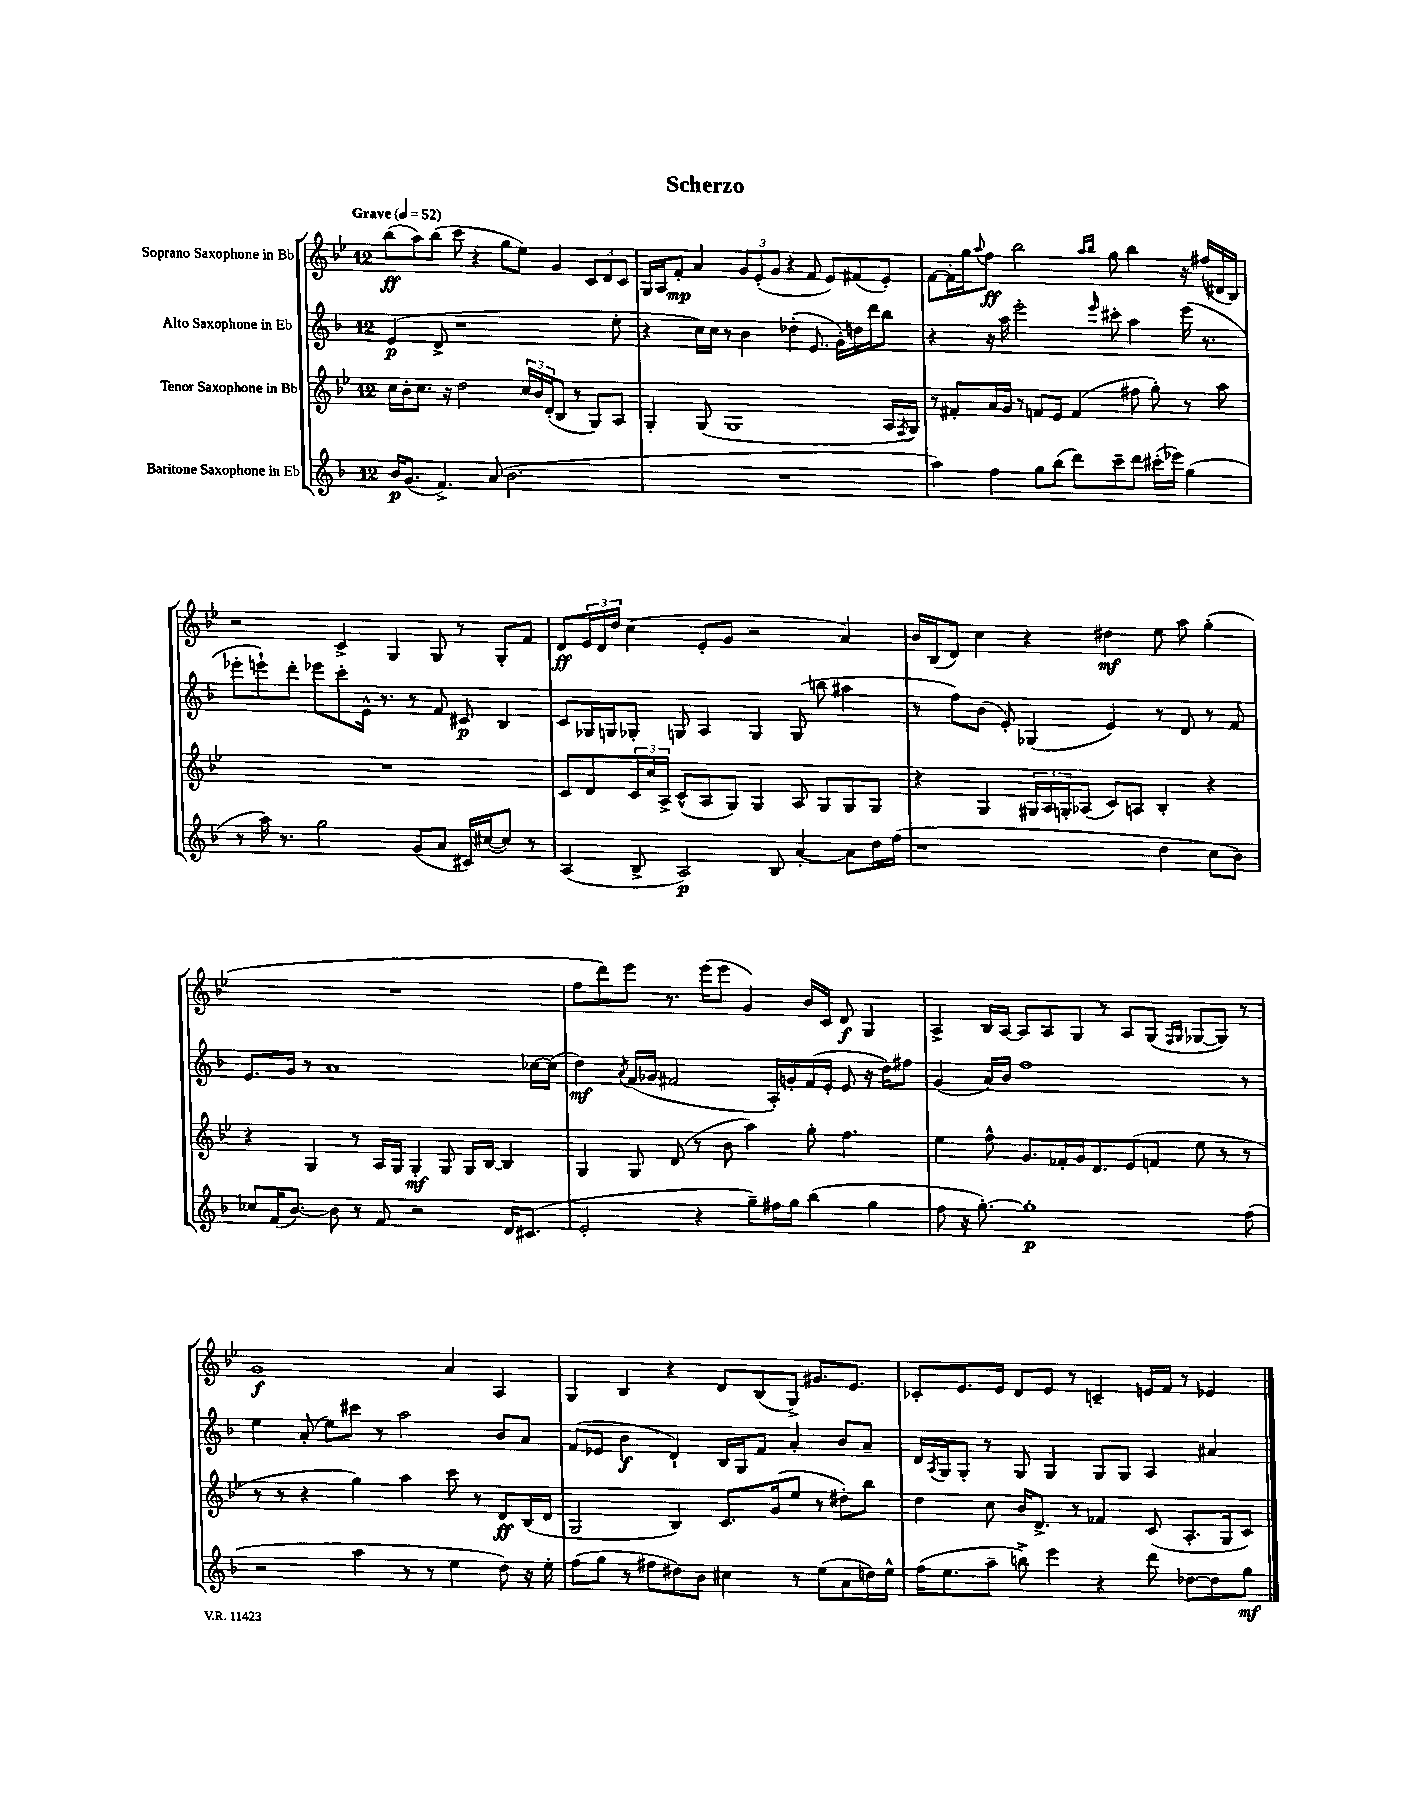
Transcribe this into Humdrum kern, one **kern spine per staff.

**kern	**dynam	**kern	**dynam	**kern	**dynam	**kern	**dynam
*part4	*part4	*part3	*part3	*part2	*part2	*part1	*part1
*staff4	*staff4	*staff3	*staff3	*staff2	*staff2	*staff1	*staff1
*I"Baritone Saxophone in Eb	*	*I"Tenor Saxophone in Bb	*	*I"Alto Saxophone in Eb	*	*I"Soprano Saxophone in Bb	*
*clefG2	*	*clefG2	*	*clefG2	*	*clefG2	*
*k[b-]	*	*k[b-e-]	*	*k[b-]	*	*k[b-e-]	*
*M12/8	*	*M12/8	*	*M12/8	*	*M12/8	*
*MM52	*	*MM52	*	*MM52	*	*MM52	*
=1	=1	=1	=1	=1	=1	=1	=1
!	!	!	!	!	!	!LO:TX:a:B:t=Grave	!
16b-/KL	p	16cc\LL	.	(4e/	p	(8bb-\L	ff
(8.g/J	.	16b-'\J	.	.	.	.	.
.	.	8.cc\J	.	.	.	8aa\)	.
4.f^/)	.	.	.	8d^/	.	(8bb-\J	.
.	.	16r	.	.	.	.	.
.	.	2dd\	.	1r	.	8ccc\	.
.	.	.	.	.	.	4r	.
(8a/	.	.	.	.	.	.	.
2.b-\	.	.	.	.	.	8gg\L	.
.	.	24cc/LL	.	.	.	8ee-\J)	.
.	.	24b-/	.	.	.	.	.
.	.	(24d'/J	.	.	.	.	.
.	.	8B-/J	.	.	.	4g/	.
.	.	8r	.	.	.	.	.
.	.	8G/L)	.	.	.	12c/L	.
.	.	.	.	.	.	12d/	.
.	.	8A/J	.	8ee'\	.	.	.
.	.	.	.	.	.	12c/J	.
=2	=2	=2	=2	=2	=2	=2	=2
1.r	.	4G'/	.	4r	.	16G/LL	.
.	.	.	.	.	.	16A/J	.
.	.	.	.	.	.	8f'/J	mp
.	.	(8G/	.	16cc\LL)	.	4a/	.
.	.	.	.	16cc\JJ	.	.	.
.	.	1G	.	8r	.	.	.
.	.	.	.	4b-\	.	12g/L	.
.	.	.	.	.	.	(12e-'/	.
.	.	.	.	.	.	12g/J	.
.	.	.	.	(4dd-X'\	.	4r	.
.	.	.	.	8.e/	.	8f/	.
.	.	.	.	.	.	8e-/L)	.
.	.	.	.	16g'\LL)	.	.	.
.	.	.	.	16ddn\	.	(8f#X/	.
.	.	.	.	16ddd\J	.	.	.
.	.	16A/LL	.	8bb-\J	.	8e-'/J)	.
.	.	8qF/	.	.	.	.	.
.	.	16G/JJ)	.	.	.	.	.
=3	=3	=3	=3	=3	=3	=3	=3
4aa\)	.	8r	.	4r	.	[8f\L	.
.	.	8f#X'/L	.	.	.	16f'\L]	.
.	.	.	.	.	.	16gg\J	.
.	.	.	.	.	.	8qqaa/	.
4ff\	.	16a/L	.	16r	.	8ff\J	ff
.	.	16g/JJ	.	16aa\	.	.	.
.	.	8r	.	2eee'\	.	2bb-\	.
8gg\L	.	8fn/L	.	.	.	.	.
(8bb-\J	.	8e-/J	.	.	.	.	.
8ddd\L)	.	(4f/	.	.	.	.	.
.	.	.	.	.	.	16qqaa/LL	.
.	.	.	.	16qqeee/	.	16qqbb-/JJ	.
8ccc~\	.	.	.	8ccc#X'\	.	8gg\	.
8ddd\J	.	8ff#X\	.	4aa\	.	4bb-\	.
(16ccc#X'\LL	.	8gg'\)	.	.	.	.	.
16eee-X\JJ)	.	.	.	.	.	.	.
(4gg\	.	8r	.	(16eee\	.	16r	.
.	.	.	.	8.r	.	(16ff#X/LL	.
.	.	8aa\	.	.	.	16d#X/	.
.	.	.	.	.	.	16B-/JJ)	.
!!LO:LB:g=z
=4	=4	=4	=4	=4	=4	=4	=4
8r	.	1.r	.	8eee-X'\L	.	2r	.
16aa\)	.	.	.	8eeen`\)	.	.	.
8.r	.	.	.	.	.	.	.
.	.	.	.	8ddd'\J	.	.	.
2gg\	.	.	.	8eee-X\L	.	.	.
.	.	.	.	8ccc'\	.	4c^/	.
.	.	.	.	16e^^\Jk	.	.	.
.	.	.	.	8.r	.	.	.
.	.	.	.	.	.	4G/	.
(8g/L	.	.	.	8r	.	.	.
8a/J	.	.	.	8f/	.	8G/	.
16c#X/LL)	.	.	.	8c#X/	p	8r	.
([16cc#X/J	.	.	.	.	.	.	.
8cc#/J])	.	.	.	4B-/	.	8G'/L	.
8r	.	.	.	.	.	8f/J	.
=5	=5	=5	=5	=5	=5	=5	=5
(4A/	.	8c/L	.	8c/L	.	8d/L	ff
.	.	8d/	.	16G-X/L	.	24e-/L	.
.	.	.	.	.	.	24d/	.
.	.	.	.	16Gn/J	.	.	.
.	.	.	.	.	.	24dd/JJ	.
8B-^/	.	24c/L	.	8G-X'/J	.	(4cc\	.
.	.	24cc/	.	.	.	.	.
.	.	24A^/JJ	.	.	.	.	.
2A/)	p	(8c^^/L	.	8Gn/	.	.	.
.	.	8A/	.	4A/	.	8e-'/L	.
.	.	8G/J)	.	.	.	8g/J	.
.	.	4G/	.	4G/	.	2r	.
8B-/	.	.	.	.	.	.	.
[4a'/	.	8A/	.	(8G/	.	.	.
.	.	8G/L	.	8bbn\	.	.	.
8a\L]	.	8G/	.	4aa#X\	.	4a/)	.
16dd\L	.	8G/J	.	.	.	.	.
(16ff\JJ	.	.	.	.	.	.	.
=6	=6	=6	=6	=6	=6	=6	=6
1r	.	4r	.	8r	.	16b-/LL	.
.	.	.	.	.	.	(16B-/J	.
.	.	.	.	8ff\L)	.	8d/J)	.
.	.	4G/	.	(8b-\J	.	4cc\	.
.	.	.	.	8e'/)	.	.	.
.	.	24G#X/LL	.	(4G-X/	.	4r	.
.	.	24A/	.	.	.	.	.
.	.	24Gn'/J	.	.	.	.	.
.	.	(8A-X/J	.	.	.	.	.
.	.	8c/L)	.	4e/)	.	4dd#X\	mf
.	.	8An/J	.	.	.	.	.
4dd\	.	4B-'/	.	8r	.	8ee-\	.
.	.	.	.	8d/	.	8aa\	.
8cc\L	.	4r	.	8r	.	(4gg'\	.
8b-\J)	.	.	.	8f/	.	.	.
!!LO:LB:g=z
=7	=7	=7	=7	=7	=7	=7	=7
8cc-X/L	.	4r	.	8.e/L	.	1.r	.
(16f/K	.	.	.	.	.	.	.
[8.b-/J)	.	.	.	16g/Jk	.	.	.
.	.	4G/	.	8r	.	.	.
8b-\]	.	.	.	1a	.	.	.
8r	.	8r	.	.	.	.	.
8f/	.	16A/LL	.	.	.	.	.
.	.	16G/JJ	.	.	.	.	.
2r	.	4G'/	mf	.	.	.	.
.	.	8G/	.	.	.	.	.
.	.	16G/LL	.	.	.	.	.
.	.	[16B-/JJ	.	.	.	.	.
16d/KL	.	4B-/]	.	.	.	.	.
(8.c#X/J	.	.	.	.	.	.	.
.	.	.	.	[16cc-X\LL	.	.	.
.	.	.	.	(16cc-\JJ]	.	.	.
=8	=8	=8	=8	=8	=8	=8	=8
2e'/	.	4G/	.	4dd\)	mf	8ff\L	.
.	.	.	.	.	.	8ddd\)	.
.	.	.	.	8qa/	.	.	.
.	.	8G/	.	(16f/LL	.	8eee-\J	.
.	.	.	.	16g-X/JJ	.	.	.
.	.	(8d/	.	2f#X/	.	8.r	.
4r	.	8r	.	.	.	.	.
.	.	.	.	.	.	(16eee-\KL	.
.	.	8b-\	.	.	.	8eee-\J	.
8gg~\L)	.	4aa\)	.	.	.	4g/)	.
16ff#X\L	.	.	.	16A'/LL)	.	.	.
16gg\JJ	.	.	.	16gn'/	.	.	.
(4bb-\	.	8gg'\	.	(16f#/	.	16b-/LL	.
.	.	.	.	16e'/JJ	.	16c/JJ	.
.	.	4.ff\	.	8e/	.	8d/	f
4gg\	.	.	.	16r	.	4G/	.
.	.	.	.	16dd\KL)	.	.	.
.	.	.	.	8ff#X\J	.	.	.
=9	=9	=9	=9	=9	=9	=9	=9
8ff\	.	4ee-\	.	(4g/	.	4A^/	.
16r	.	.	.	.	.	.	.
[8.gg'\)	.	.	.	.	.	.	.
.	.	8ff^^\	.	16a/LL)	.	16B-/LL	.
.	.	.	.	16b-/JJ	.	[16A/JJ	.
1gg']	p	8.g/L	.	1ff	.	8A/L]	.
.	.	.	.	.	.	8A/	.
.	.	16f-X'/L	.	.	.	.	.
.	.	16g/J	.	.	.	8G/J	.
.	.	8.d/	.	.	.	.	.
.	.	.	.	.	.	8r	.
.	.	(8e-/	.	.	.	8A/L	.
.	.	8fn/J	.	.	.	(8G/J	.
.	.	.	.	.	.	16qqF/LL	.
.	.	.	.	.	.	16qqG/JJ	.
.	.	8ee-\	.	.	.	[8G-X/L	.
.	.	8r	.	.	.	8G-/J])	.
(8ff\	.	8r	.	8r	.	8r	.
!!LO:LB:g=z
=10	=10	=10	=10	=10	=10	=10	=10
2r	.	8r	.	4ee\	.	1g	f
.	.	8r	.	.	.	.	.
.	.	4r	.	(8a'/	.	.	.
.	.	.	.	8ee\L)	.	.	.
4aa\	.	4gg\)	.	8ccc#X\J	.	.	.
.	.	.	.	8r	.	.	.
8r	.	4aa\	.	2aa\	.	.	.
8r	.	.	.	.	.	.	.
4ee\	.	8ccc\	.	.	.	4a/	.
.	.	8r	.	.	.	.	.
8dd\)	.	8d/L	ff	8b-/L	.	4A/	.
16r	.	(16B-/L	.	8a/J	.	.	.
16ee'\	.	16d/JJ	.	.	.	.	.
=11	=11	=11	=11	=11	=11	=11	=11
(8ff\L	.	2G/	.	(8f/L	.	4G/	.
8gg\J	.	.	.	8e-X/J	.	.	.
8r	.	.	.	4b-\	f	4B-/	.
8ff#X\L	.	.	.	.	.	.	.
8dd#X\)	.	4B-/)	.	4d`/)	.	4r	.
8b-\J	.	.	.	.	.	.	.
4cc#X\	.	8.c/L	.	16B-/LL	.	8d/L	.
.	.	.	.	16G/J	.	.	.
.	.	.	.	8f/J	.	(8B-/	.
.	.	(16g/k	.	.	.	.	.
8r	.	8ee-/J	.	4a'/	.	8G^/J)	.
(8ee\L	.	8r	.	.	.	8.g#X/L	.
8a\	.	8dd#X'\L)	.	8b-/L	.	.	.
.	.	.	.	.	.	8.e-/J	.
16ddn\L)	.	8bb-\J	.	8a~/J	.	.	.
16ee^^\JJ	.	.	.	.	.	.	.
=12	=12	=12	=12	=12	=12	=12	=12
(16ff\KL	.	4dd\	.	16d/LL	.	8c-X'/L	.
.	.	.	.	8qA/	.	.	.
8.ee\	.	.	.	16G/J	.	.	.
.	.	.	.	8G'/J	.	8.e-/	.
8aa~\J	.	8cc\	.	8r	.	.	.
.	.	.	.	.	.	16e-/Jk	.
8bbn^\)	.	16b-/KL	.	8G/	.	8d/L	.
.	.	8.d^/J	.	.	.	.	.
4eee\	.	.	.	4G/	.	8e-/J	.
.	.	8r	.	.	.	8r	.
4r	.	4f-X/	.	8G/L	.	4cn~/	.
.	.	.	.	8G/J	.	.	.
8ddd\	.	(8c/	.	4A/	.	16en/LL	.
.	.	.	.	.	.	16f/JJ	.
[8dd-X\L	.	8.A'/L	.	.	.	8r	.
8dd-\]	.	.	.	4a#X/	.	4e-X/	.
.	.	16G/k	.	.	.	.	.
8gg\J	mf	8c/J)	.	.	.	.	.
==	==	==	==	==	==	==	==
*-	*-	*-	*-	*-	*-	*-	*-
